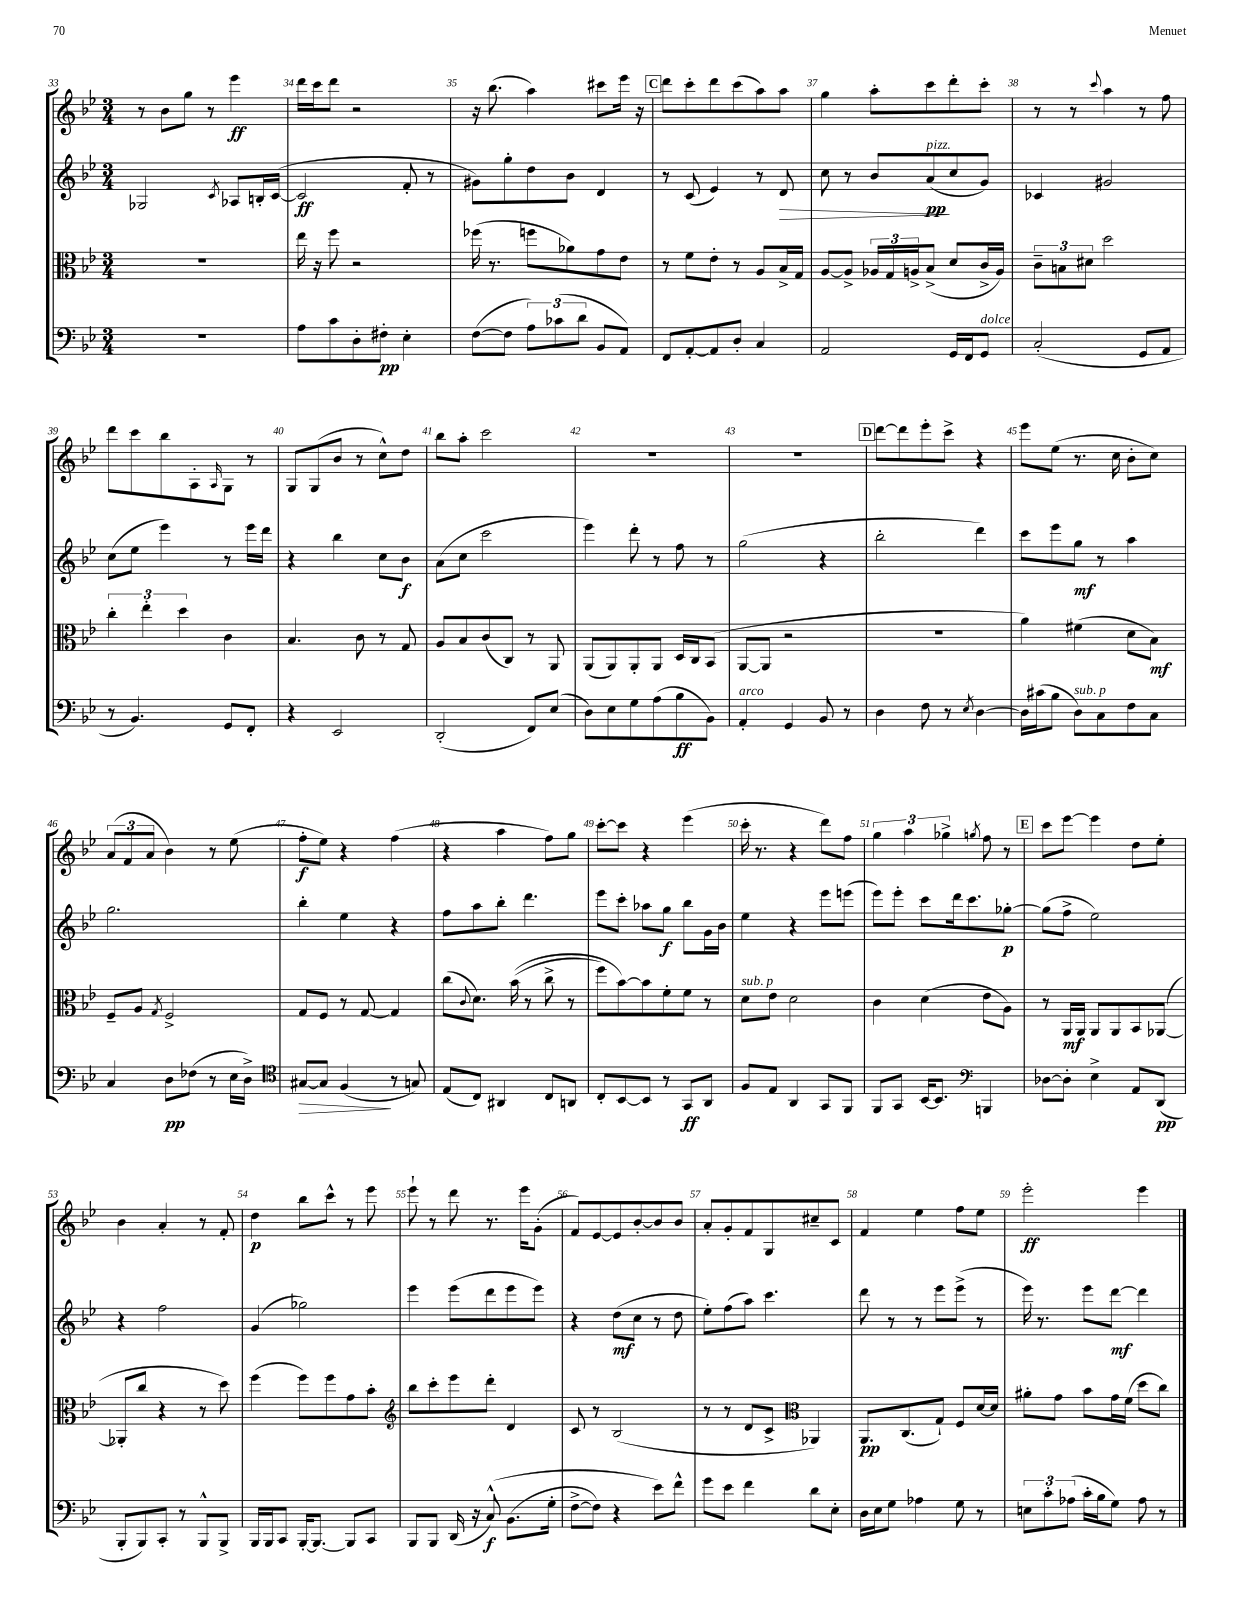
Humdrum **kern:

**kern	**dynam	**kern	**dynam	**kern	**dynam	**kern	**dynam
*part4	*part4	*part3	*part3	*part2	*part2	*part1	*part1
*staff4	*staff4	*staff3	*staff3	*staff2	*staff2	*staff1	*staff1
*clefF4	*	*clefC3	*	*clefG2	*	*clefG2	*
*k[b-e-]	*	*k[b-e-]	*	*k[b-e-]	*	*k[b-e-]	*
*M3/4	*	*M3/4	*	*M3/4	*	*M3/4	*
=33	=33	=33	=33	=33	=33	=33	=33
2.r	.	2.r	.	2G-X/	.	8r	.
.	.	.	.	.	.	8b-\L	.
.	.	.	.	.	.	8gg\J	.
.	.	.	.	.	.	8r	.
.	.	.	.	8qc/	.	.	.
.	.	.	.	8A-X/L	.	4eee-\	ff
.	.	.	.	16Bn'/L	.	.	.
.	.	.	.	([16c/JJ	.	.	.
=34	=34	=34	=34	=34	=34	=34	=34
8A\L	.	16ee-\	.	2c/]	ff	16ddd\LL	.
.	.	16r	.	.	.	16ccc\J	.
8c\	.	8ff\	.	.	.	8ddd\J	.
8D'\	.	2r	.	.	.	2r	.
8F#X'\J	pp	.	.	.	.	.	.
4E-'\	.	.	.	8f'/	.	.	.
.	.	.	.	8r	.	.	.
=35	=35	=35	=35	=35	=35	=35	=35
([8F\L	.	(16ff-X\	.	8g#X\L)	.	16r	.
.	.	8.r	.	.	.	(8.bb-\	.
8F\J]	.	.	.	8gg'\	.	.	.
12A\L)	.	8ffn\L	.	8dd\	.	4aa\)	.
(12c-X\	.	.	.	.	.	.	.
.	.	8a-X\)	.	8b-\J	.	.	.
12d\J	.	.	.	.	.	.	.
8BB-/L	.	8g\	.	4d/	.	8ccc#X\L	.
8AA/J)	.	8e-\J	.	.	.	16eee-\Jk	.
.	.	.	.	.	.	16r	.
!!LO:REH:place=s1:t=C
=36	=36	=36	=36	=36	=36	=36	=36
8FF/L	.	8r	.	8r	.	8ddd\L	.
[8AA'/	.	8f\L	.	(8c/	.	8ccc'\	.
8AA/]	.	8e-'\J	.	4e-/)	.	8ddd\	.
8D'/J	.	8r	.	.	.	(8ccc\	.
4C/	.	8A/L	.	8r	.	8aa\)	.
!	!	!	!	!	!LO:HP:b	!	!
.	.	16B-^/L	.	8d/	>	8aa\J	.
.	.	16G/JJ	.	.	.	.	.
=37	=37	=37	=37	=37	=37	=37	=37
2AA/	.	[8A/L	.	8cc\	.	4gg\	.
.	.	8A^/J]	.	8r	.	.	.
.	.	24A-X/LL	.	8b-/L	.	8aa'\L	.
.	.	24G/	.	.	.	.	.
.	.	24An^/J	.	.	.	.	.
!	!	!	!	!LO:TX:a:i:t=pizz.	!	!	!
.	.	(8B-^/J	.	(8a/	pp	8ccc\	.
16GG/LL	.	8d/L	.	8cc/	]	8ddd'\	.
16FF/J	.	.	.	.	.	.	.
!LO:TX:a:i:t=dolce	!	!	!	!	!	!	!
8GG/J	.	16c^/L	.	8g/J)	.	8ccc'\J	.
.	.	16A/JJ)	.	.	.	.	.
=38	=38	=38	=38	=38	=38	=38	=38
(2C'/	.	12c~\L	.	4c-X/	.	8r	.
.	.	12Bn\	.	.	.	.	.
.	.	.	.	.	.	8r	.
.	.	12d#X\J	.	.	.	.	.
.	.	.	.	.	.	8qqccc/	.
.	.	2dd\	.	2g#X/	.	4aa\	.
8GG/L	.	.	.	.	.	8r	.
8AA/J	.	.	.	.	.	8ff\	.
!!LO:LB:g=z
=39	=39	=39	=39	=39	=39	=39	=39
8r	.	6cc'\	.	(8cc\L	.	8ddd\L	.
4.BB-/)	.	.	.	8ee-\J	.	8ccc\	.
.	.	6ee-'\	.	.	.	.	.
.	.	.	.	4eee-\)	.	8bb-\	.
.	.	6dd\	.	.	.	.	.
.	.	.	.	.	.	8A'\	.
.	.	.	.	.	.	16qqA/	.
8GG/L	.	4c\	.	8r	.	8G\J	.
8FF'/J	.	.	.	16eee-\LL	.	8r	.
.	.	.	.	16ddd\JJ	.	.	.
=40	=40	=40	=40	=40	=40	=40	=40
4r	.	4.B-/	.	4r	.	8G/L	.
.	.	.	.	.	.	(8G/	.
2EE-/	.	.	.	4bb-\	.	8b-/J	.
.	.	8c\	.	.	.	8r	.
.	.	8r	.	8cc\L	.	8cc^^\L)	.
.	.	8G/	.	8b-\J	f	8dd\J	.
=41	=41	=41	=41	=41	=41	=41	=41
(2DD'/	.	8A/L	.	(8a\L	.	8bb-\L	.
.	.	8B-/	.	8cc\J	.	8aa'\J	.
.	.	(8c/	.	2ccc\	.	2ccc\	.
.	.	8C/J)	.	.	.	.	.
8FF/L)	.	8r	.	.	.	.	.
(8E-/J	.	8AA/	.	.	.	.	.
=42	=42	=42	=42	=42	=42	=42	=42
8D\L)	.	(8AA/L	.	4eee-\)	.	2.r	.
8E-\	.	8AA/)	.	.	.	.	.
8G\	.	8AA'/	.	8ddd'\	.	.	.
(8A\	.	8AA/J	.	8r	.	.	.
8B-\	ff	16D/LL	.	8ff\	.	.	.
.	.	16C/J	.	.	.	.	.
8BB-\J)	.	(8BB-/J	.	8r	.	.	.
=43	=43	=43	=43	=43	=43	=43	=43
!LO:TX:a:i:t=arco	!	!	!	!	!	!	!
4AA'/	.	[8AA/L	.	(2gg\	.	2.r	.
.	.	8AA/J]	.	.	.	.	.
4GG/	.	2r	.	.	.	.	.
8BB-/	.	.	.	4r	.	.	.
8r	.	.	.	.	.	.	.
!!LO:REH:place=s1:t=D
=44	=44	=44	=44	=44	=44	=44	=44
4D\	.	2.r	.	2bb-'\	.	[8ddd\L	.
.	.	.	.	.	.	8ddd\]	.
8F\	.	.	.	.	.	8eee-'\	.
8r	.	.	.	.	.	8ccc^\J	.
8qE-/	.	.	.	.	.	.	.
[4D\	.	.	.	4ddd\)	.	4r	.
=45	=45	=45	=45	=45	=45	=45	=45
16D\LL]	.	4a\)	.	8ccc\L	.	8eee-\L	.
(16c#X\J	.	.	.	.	.	.	.
8B-\J	.	.	.	8eee-\	.	(8ee-\J	.
!LO:TX:a:i:t=sub. p	!	!	!	!	!	!	!
8D\L)	.	(4f#X\	.	8gg\J	mf	8.r	.
8C\	.	.	.	8r	.	.	.
.	.	.	.	.	.	16cc\	.
8F\	.	8d\L	.	4aa\	.	8b-'\L	.
8C\J	.	8B-\J)	mf	.	.	8cc\J)	.
!!LO:LB:g=z
=46	=46	=46	=46	=46	=46	=46	=46
4C/	.	8F~/L	.	2.gg\	.	(12a/L	.
.	.	.	.	.	.	12f/	.
.	.	8A/J	.	.	.	.	.
.	.	.	.	.	.	12a/J	.
.	.	8qG/	.	.	.	.	.
8D\L	pp	2F^/	.	.	.	4b-\)	.
(8F-X\J	.	.	.	.	.	.	.
8r	.	.	.	.	.	8r	.
16E-\LL	.	.	.	.	.	(8ee-\	.
16D^\JJ)	.	.	.	.	.	.	.
=47	=47	=47	=47	=47	=47	=47	=47
*clefC4	*	*	*	*	*	*	*
!	!LO:HP:b	!	!	!	!	!	!
[8G#X/L	>	8G/L	.	4bb-'\	.	8ff'\L	f
8G#/J]	.	8F/J	.	.	.	8ee-\J)	.
(4F/	.	8r	.	4ee-\	.	4r	.
.	.	[8G/	.	.	.	.	.
8r	]	4G/]	.	4r	.	(4ff\	.
8Gn/)	.	.	.	.	.	.	.
=48	=48	=48	=48	=48	=48	=48	=48
(8E-/L	.	(8cc\L	.	8ff\L	.	4r	.
.	.	8qqc/	.	.	.	.	.
8C/J)	.	8.d\J)	.	8aa\	.	.	.
4AA#X/	.	.	.	8bb-'\J	.	4aa\	.
.	.	((16b-\	.	.	.	.	.
.	.	8r	.	4.ddd\	.	.	.
8C/L	.	8cc^\	.	.	.	8ff\L)	.
8AAn/J	.	8r	.	.	.	8gg\J	.
=49	=49	=49	=49	=49	=49	=49	=49
8C'/L	.	8ff\L)	.	8eee-\L	.	[8ccc'\L	.
[8BB-/	.	[8b-\)	.	8ccc'\J	.	8ccc\J]	.
8BB-/J]	.	8b-\]	.	8aa-X\L	.	4r	.
8r	.	8f'\	.	8gg\J	f	.	.
8GG/L	ff	8f\J	.	8bb-\L	.	(4eee-\	.
8AA/J	.	8r	.	16g\L	.	.	.
.	.	.	.	16b-\JJ	.	.	.
=50	=50	=50	=50	=50	=50	=50	=50
!	!	!LO:TX:a:i:t=sub. p	!	!	!	!	!
8F/L	.	8d\L	.	4ee-\	.	16ccc'\	.
.	.	.	.	.	.	8.r	.
8E-/J	.	8e-\J	.	.	.	.	.
4AA/	.	2d\	.	4r	.	4r	.
8GG/L	.	.	.	8eee-\L	.	8ddd\L)	.
8FF/J	.	.	.	(8eeen\J	.	8ff\J	.
=51	=51	=51	=51	=51	=51	=51	=51
8FF/L	.	4c\	.	8eee-\L)	.	6gg\	.
8GG/J	.	.	.	8eee-'\J	.	.	.
.	.	.	.	.	.	6aa\	.
[16BB-/KL	.	(4d\	.	8ccc\L	.	.	.
8.BB-/J]	.	.	.	.	.	.	.
.	.	.	.	.	.	6gg-X^\	.
.	.	.	.	16ddd\k	.	.	.
.	.	.	.	8.ccc\	.	.	.
*clefF4	*	*	*	*	*	*	*
.	.	.	.	.	.	8qggn/	.
4BBBn/	.	8e-\L	.	.	.	8ff\	.
.	.	8A\J)	.	[8gg-X'\J	p	8r	.
!!LO:REH:place=s1:t=E
=52	=52	=52	=52	=52	=52	=52	=52
[8D-X\L	.	8r	.	(8gg-\L]	.	8ccc\L	.
8D-'\J]	.	16AA/LL	mf	8ff^\J	.	[8eee-\J	.
.	.	16AA/JJ	.	.	.	.	.
4E-^\	.	8AA/L	.	2ee-\)	.	4eee-\]	.
.	.	8AA/	.	.	.	.	.
8AA/L	.	8BB-/	.	.	.	8dd\L	.
(8DD/J	pp	([8AA-X/J	.	.	.	8ee-'\J	.
!!LO:LB:g=z
=53	=53	=53	=53	=53	=53	=53	=53
8BBB-'/L	.	8AA-X'/L]	.	4r	.	4b-\	.
8BBB-/)	.	8cc/J	.	.	.	.	.
8CC'/J	.	4r	.	2ff\	.	4a'/	.
8r	.	.	.	.	.	.	.
8BBB-^^/L	.	8r	.	.	.	8r	.
8BBB-^/J	.	8dd\)	.	.	.	8f'/	.
=54	=54	=54	=54	=54	=54	=54	=54
16BBB-/LL	.	(4ff\	.	(4g/	.	4dd\	p
16BBB-/J	.	.	.	.	.	.	.
8CC/J	.	.	.	.	.	.	.
[16BBB-'/KL	.	8ff\L)	.	2gg-X\)	.	8bb-\L	.
8.BBB-/J_	.	.	.	.	.	.	.
.	.	8ff\	.	.	.	8ccc^^\J	.
8BBB-/L]	.	8g\	.	.	.	8r	.
8CC/J	.	8b-'\J	.	.	.	8eee-\	.
=55	=55	=55	=55	=55	=55	=55	=55
*	*	*clefG2	*	*	*	*	*
8BBB-/L	.	8bb-\L	.	4eee-\	.	8eee-`\	.
8BBB-/J	.	8ccc'\	.	.	.	8r	.
(16DD/	.	8eee-\	.	(8eee-\L	.	8ddd\	.
16r	.	.	.	.	.	.	.
(8C^^/)	f	8ddd'\J	.	8ddd\	.	8.r	.
(8.BB-\L	.	4d/	.	8eee-\	.	.	.
.	.	.	.	.	.	16eee-\KL	.
.	.	.	.	8eee-\J)	.	(8g'\J	.
16G'\Jk	.	.	.	.	.	.	.
=56	=56	=56	=56	=56	=56	=56	=56
[8F^\L	.	8c/	.	4r	.	8f/L)	.
8F\J])	.	8r	.	.	.	[8e-/	.
4r	.	(2B-/	.	(8dd\L	mf	8e-/]	.
.	.	.	.	8cc\J	.	[8b-'/	.
8e-\L)	.	.	.	8r	.	8b-/]	.
8f^^\J	.	.	.	8dd\	.	8b-/J	.
=57	=57	=57	=57	=57	=57	=57	=57
8g\L	.	8r	.	8ee-'\L)	.	8a'/L	.
8e-\J	.	8r	.	(8ff\	.	8g'/	.
4f\	.	8d/L	.	8aa\J)	.	8f/	.
.	.	8c^/J	.	4.ccc\	.	8G/	.
*	*	*clefC3	*	*	*	*	*
8d\L	.	4AA-X/)	.	.	.	8cc#X~/	.
8E-'\J	.	.	.	.	.	8c/J	.
=58	=58	=58	=58	=58	=58	=58	=58
16D\LL	.	8.AA/L	pp	8ddd\	.	4f/	.
16E-\J	.	.	.	.	.	.	.
8G\J	.	.	.	8r	.	.	.
.	.	(8.C/	.	.	.	.	.
4A-X\	.	.	.	8r	.	4ee-\	.
.	.	8G`/J)	.	8eee-\L	.	.	.
8G\	.	8F/L	.	(8eee-^\J	.	8ff\L	.
8r	.	[16d/L	.	8r	.	8ee-\J	.
.	.	16d/JJ]	.	.	.	.	.
=59	=59	=59	=59	=59	=59	=59	=59
12En\L	.	8a#X'\L	.	16eee-\)	.	2eee-'\	ff
.	.	.	.	8.r	.	.	.
12c'\	.	.	.	.	.	.	.
.	.	8g\J	.	.	.	.	.
(12A-X\J	.	.	.	.	.	.	.
16c'\LL	.	8b-\L	.	8eee-\L	.	.	.
16B-\J	.	.	.	.	.	.	.
8G\J)	.	16g\L	.	[8ddd\J	mf	.	.
.	.	(16f\JJ	.	.	.	.	.
8A-\	.	8dd\L	.	4ddd\]	.	4eee-\	.
8r	.	8cc\J)	.	.	.	.	.
==	==	==	==	==	==	==	==
*-	*-	*-	*-	*-	*-	*-	*-
